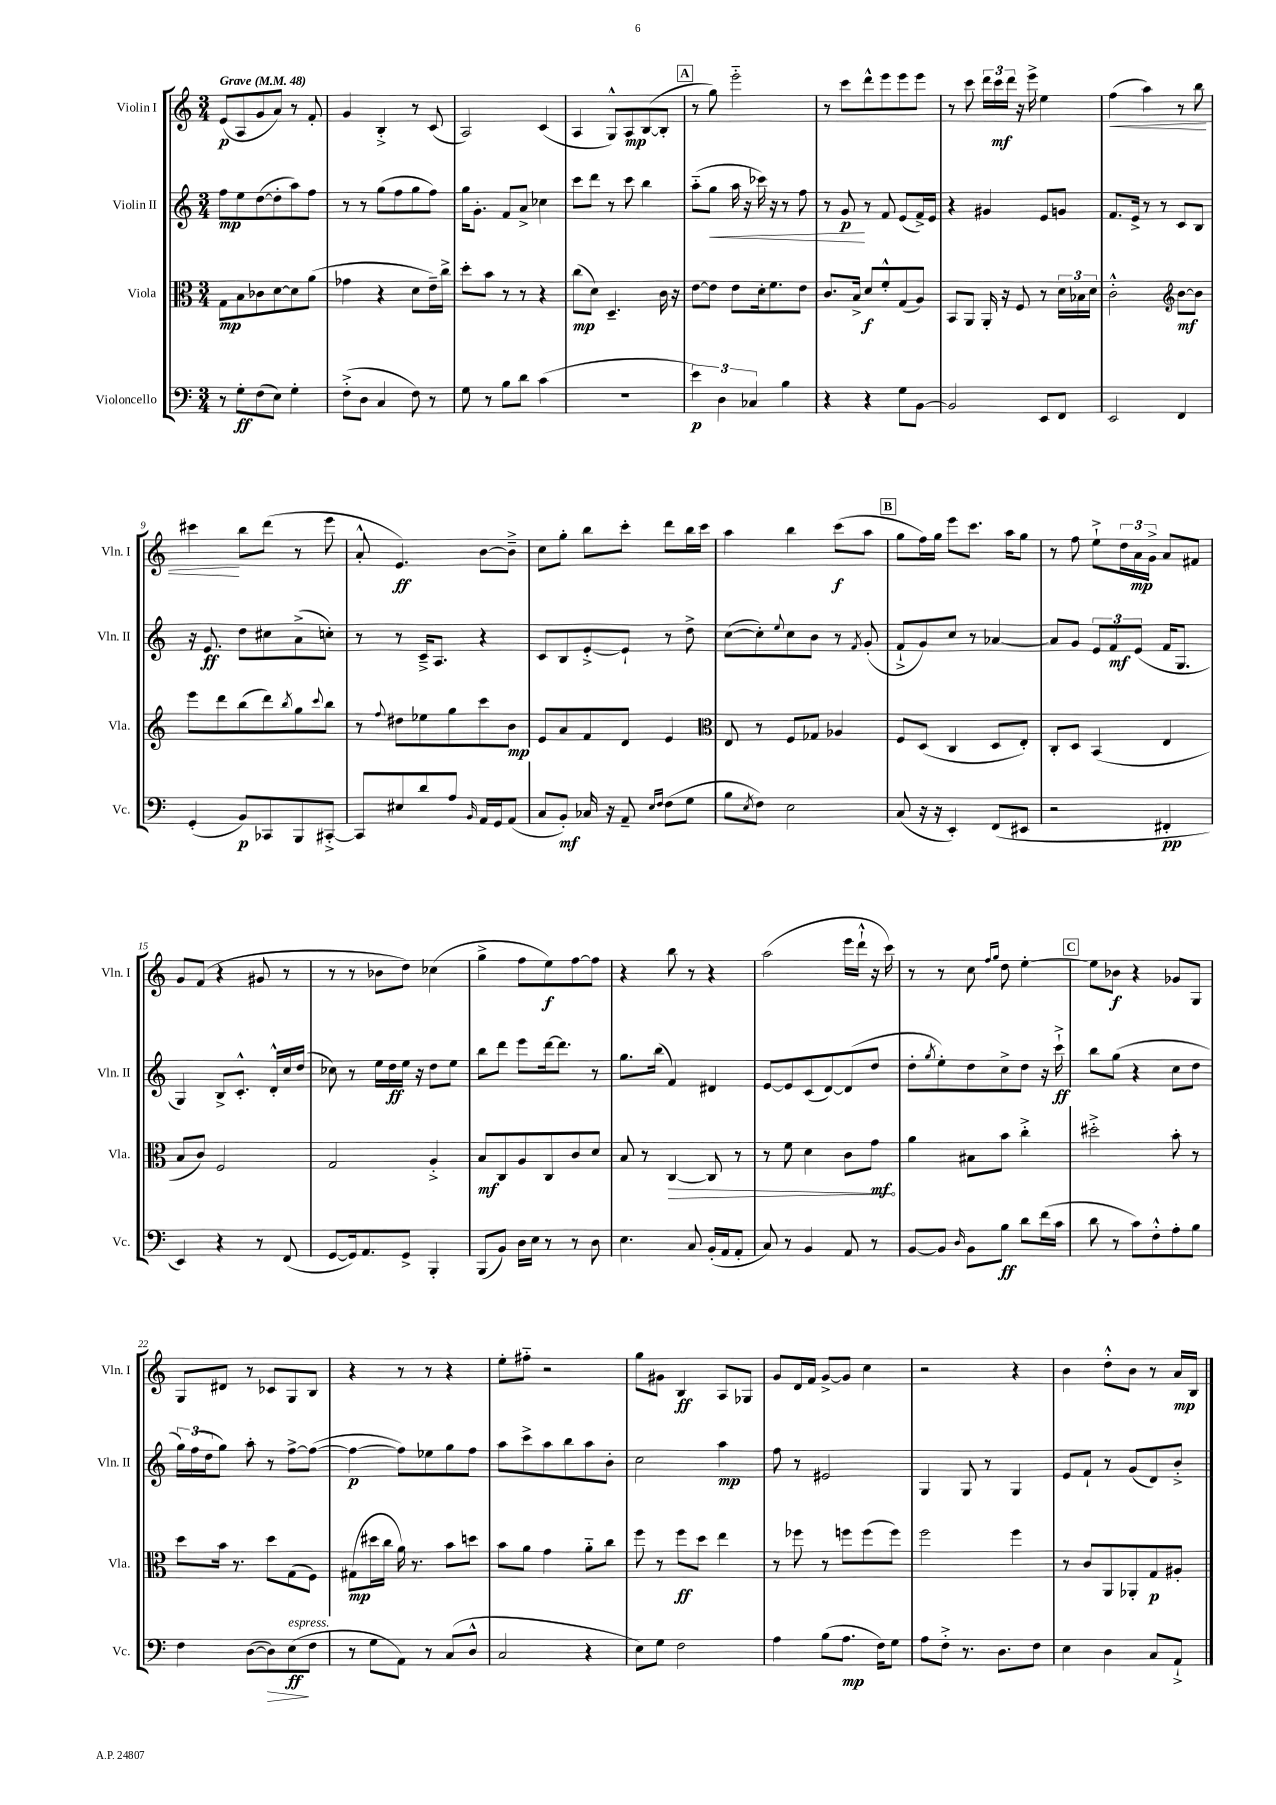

**kern	**dynam	**kern	**dynam	**kern	**dynam	**kern	**dynam
*part4	*part4	*part3	*part3	*part2	*part2	*part1	*part1
*staff4	*staff4	*staff3	*staff3	*staff2	*staff2	*staff1	*staff1
*I"Violoncello	*	*I"Viola	*	*I"Violin II	*	*I"Violin I	*
*I'Vc.	*	*I'Vla.	*	*I'Vln. II	*	*I'Vln. I	*
*clefF4	*	*clefC3	*	*clefG2	*	*clefG2	*
*k[]	*	*k[]	*	*k[]	*	*k[]	*
*M3/4	*	*M3/4	*	*M3/4	*	*M3/4	*
*MM48	*	*MM48	*	*MM48	*	*MM48	*
=1	=1	=1	=1	=1	=1	=1	=1
!	!	!	!	!	!	!LO:TX:a:B:t=Grave	!
8r	.	8G\L	mp	8ff\L	mp	(8e/L	p
8G'\L	ff	8B\	.	8ee\	.	8A/	.
(8F\	.	8c-X\	.	([8dd\	.	8g/	.
8E\J)	.	[8d\	.	8dd'\]	.	8a/J)	.
4G'\	.	8d\]	.	8aa\)	.	8r	.
.	.	(8a\J	.	8ff\J	.	8f'/	.
=2	=2	=2	=2	=2	=2	=2	=2
(8F'^\L	.	4g-X\	.	8r	.	4g/	.
8D\J	.	.	.	8r	.	.	.
4C/	.	4r	.	(8gg\L	.	4B'^/	.
.	.	.	.	8ff\	.	.	.
8F\)	.	8d\L	.	8gg\	.	8r	.
8r	.	16e~\L)	.	8ff\J)	.	(8c/	.
.	.	16cc^\JJ	.	.	.	.	.
=3	=3	=3	=3	=3	=3	=3	=3
8G\	.	8dd'\L	.	16gg\KL	.	2A/)	.
.	.	.	.	8.g'\J	.	.	.
8r	.	8b\J	.	.	.	.	.
8B\L	.	8r	.	8f/L	.	.	.
8d\J	.	8r	.	8a^/J	.	.	.
(4c\	.	4r	.	4cc-X\	.	(4c/	.
=4	=4	=4	=4	=4	=4	=4	=4
2.r	.	(8cc\L	mp	8ccc\L	.	4A/	.
.	.	8d\J)	.	8ddd\J	.	.	.
.	.	4.D~/	.	8r	.	8G^^/L)	.
.	.	.	.	8ccc\	.	8A/	mp
.	.	.	.	4bb\	.	([8B/	.
.	.	16c\	.	.	.	8B'/J]	.
.	.	16r	.	.	.	.	.
!!LO:REH:place=s1:t=A
=5	=5	=5	=5	=5	=5	=5	=5
6e\)	p	[8e\L	.	(8aa\L	.	8r	.
!	!	!	!	!	!LO:HP:b	!	!
.	.	8e\J]	.	8gg\J	<	8gg\)	.
6D\	.	.	.	.	.	.	.
.	.	8e\L	.	16aa\	.	2eee\	.
.	.	.	.	16r	.	.	.
6C-X/	.	.	.	.	.	.	.
.	.	16d'\k	.	16ccc-X\)	.	.	.
.	.	8.f\	.	16r	.	.	.
4B\	.	.	.	8r	.	.	.
.	.	8e\J	.	8ff\	.	.	.
=6	=6	=6	=6	=6	=6	=6	=6
4r	.	8.c/L	.	8r	.	8r	.
.	.	.	.	8g/	p	8ccc\L	.
.	.	16B^/Jk	.	.	.	.	.
4r	.	8d/L	f	8r	[	8ddd^^\	.
.	.	8f'^^/	.	8f/	.	8eee\	.
8G\L	.	(8G/	.	(8e/L	.	8eee\	.
[8BB\J	.	8A/J)	.	16f^/L)	.	8eee\J	.
.	.	.	.	16e/JJ	.	.	.
=7	=7	=7	=7	=7	=7	=7	=7
2BB/]	.	8BB/L	.	4r	.	8r	.
.	.	8AA/J	.	.	.	8ccc\	.
.	.	16AA'/	.	4g#X/	.	24ddd\LL	.
.	.	.	.	.	.	24ccc\	mf
.	.	16r	.	.	.	.	.
.	.	.	.	.	.	24ddd\JJ	.
.	.	8F/	.	.	.	16r	.
.	.	.	.	.	.	16eee^\	.
8EE/L	.	8r	.	8e/L	.	4ee\	.
8FF/J	.	24d\LL	.	8gn/J	.	.	.
.	.	24B-X\	.	.	.	.	.
.	.	24d\JJ	.	.	.	.	.
=8	=8	=8	=8	=8	=8	=8	=8
!	!	!	!	!	!	!	!LO:HP:b
2EE/	.	2c'^^\	.	8.f/L	.	(4ff\	<
.	.	.	.	16e^/Jk	.	.	.
.	.	.	.	8r	.	4aa\)	.
.	.	.	.	8r	.	.	.
*	*	*clefG2	*	*	*	*	*
4FF/	.	[8b\L	mf	8c/L	.	8r	.
.	.	8b\J]	.	8B/J	.	8bb\	.
!!LO:LB:g=z
=9	=9	=9	=9	=9	=9	=9	=9
(4GG'/	.	8eee\L	.	16r	.	4ccc#X\	.
.	.	.	.	8.e/	ff	.	.
.	.	8ddd\	.	.	.	.	.
8BB/L)	p	(8bb\	.	8dd\L	.	8bb\L	[
8CC-X/	.	8ddd\)	.	8cc#X\	.	(8ddd\J	.
.	.	8qbb/	.	.	.	.	.
8BBB/	.	8gg\	.	(8a^\	.	8r	.
.	.	8qqccc/	.	.	.	.	.
[8CC#X'^/J	.	8bb\J	.	8ccn'\J)	.	8eee\	.
=10	=10	=10	=10	=10	=10	=10	=10
8CC#/L]	.	8r	.	8r	.	8a'^^/	.
.	.	8qqff/	.	.	.	.	.
8E#X/	.	8dd#X\L	.	8r	.	4.e/)	ff
8d/	.	8ee-X\	.	16c~^/KL	.	.	.
.	.	.	.	8.A/J	.	.	.
8A/J	.	8gg\	.	.	.	.	.
16qqBB/	.	.	.	.	.	.	.
16AA/LL	.	8ccc\	.	4r	.	[8b\L	.
16GG/J	.	.	.	.	.	.	.
(8AA/J	.	8b\J	mp	.	.	8b~^\J]	.
=11	=11	=11	=11	=11	=11	=11	=11
8C/L	.	8e/L	.	8c/L	.	8cc\L	.
8BB'/J)	mf	8a/	.	8B/	.	8gg'\J	.
16C-X/	.	8f/	.	[8e'^/	.	8bb\L	.
16r	.	.	.	.	.	.	.
8AA~/	.	8d/J	.	8e`/J]	.	8ccc'\J	.
16qqE/LL	.	.	.	.	.	.	.
16qqF/JJ	.	.	.	.	.	.	.
(8F\L	.	4e/	.	8r	.	8ddd\L	.
8G\J	.	.	.	8dd^\	.	16bb\L	.
.	.	.	.	.	.	16ccc\JJ	.
=12	=12	=12	=12	=12	=12	=12	=12
*	*	*clefC3	*	*	*	*	*
8B\L	.	8E/	.	([8cc\L	.	4aa\	.
8qE/	.	.	.	.	.	.	.
8F\J)	.	8r	.	8cc'\])	.	.	.
.	.	.	.	8qqee/	.	.	.
2E\	.	8F/L	.	8cc\	.	4bb\	.
.	.	8G-X/J	.	8b\J	.	.	.
.	.	4A-X/	.	8r	.	(8ccc\L	f
.	.	.	.	8qf/	.	.	.
.	.	.	.	(8g'/	.	8aa\J	.
!!LO:REH:place=s1:t=B
=13	=13	=13	=13	=13	=13	=13	=13
(8C/	.	8F/L	.	8f`^/L	.	8gg\L	.
16r	.	(8D/J	.	8g/)	.	16ff\L)	.
16r	.	.	.	.	.	16gg\JJ	.
4EE'/)	.	4C/	.	8cc/J	.	8eee\L	.
.	.	.	.	8r	.	8.ccc\J	.
(8FF/L	.	8D/L	.	[4a-X/	.	.	.
.	.	.	.	.	.	16aa\KL	.
8EE#X/J	.	8E'/J)	.	.	.	8gg\J	.
=14	=14	=14	=14	=14	=14	=14	=14
2r	.	8C'/L	.	8a-/L]	.	8r	.
.	.	8D/J	.	8g/J	.	8ff\	.
.	.	(4BB/	.	12e/L	.	8ee`^\L	.
.	.	.	.	12f/	mf	.	.
.	.	.	.	.	.	24dd\L	.
.	.	.	.	(12e/J	.	24a\	mp
.	.	.	.	.	.	24g^\JJ	.
4FF#X'/	pp	4E/	.	16f/KL	.	8a/L	.
.	.	.	.	8.G/J	.	.	.
.	.	.	.	.	.	8f#X/J	.
!!LO:LB:g=z
=15	=15	=15	=15	=15	=15	=15	=15
4EE/)	.	8B/L	.	4G/)	.	8g/L	.
.	.	8c/J)	.	.	.	(8f/J	.
4r	.	2F/	.	8B^/L	.	4r	.
.	.	.	.	8.c'^^/J	.	.	.
8r	.	.	.	.	.	8g#X/	.
.	.	.	.	16d'^^/LL	.	.	.
(8FF/	.	.	.	16cc/	.	8r	.
.	.	.	.	(16dd/JJ	.	.	.
=16	=16	=16	=16	=16	=16	=16	=16
[8GG/L	.	2G/	.	8cc-X\)	.	8r	.
16GG/k])	.	.	.	8r	.	8r	.
8.AA/	.	.	.	.	.	.	.
.	.	.	.	16ee\LL	.	8b-X\L	.
.	.	.	.	16dd\	ff	.	.
8GG^/J	.	.	.	16ee\JJ	.	8dd\J)	.
.	.	.	.	16r	.	.	.
4BBB'/	.	4A'^/	.	8dd\L	.	(4cc-X\	.
.	.	.	.	8ee\J	.	.	.
=17	=17	=17	=17	=17	=17	=17	=17
(8BBB/L	.	8B/L	mf	8bb\L	.	4gg^\	.
8BB/J)	.	8C/	.	8ddd\J	.	.	.
16D\LL	.	8A/	.	8eee\L	.	8ff\L	.
16E\JJ	.	.	.	.	.	.	.
8r	.	8C/	.	[16ddd\k	.	8ee\)	f
.	.	.	.	8.ddd\J]	.	.	.
8r	.	8c/	.	.	.	[8ff\	.
8D\	.	8d/J	.	8r	.	8ff\J]	.
=18	=18	=18	=18	=18	=18	=18	=18
4.E\	.	8B/	.	8.gg\L	.	4r	.
.	.	8r	.	.	.	.	.
.	.	.	.	(16bb\Jk	.	.	.
!	!	!	!LO:HP:b	!	!	!	!
.	.	[4C/	>	4f/)	.	8bb\	.
8C/	.	.	.	.	.	8r	.
(16BB'/LL	.	8C/]	.	4d#X/	.	4r	.
16AA/J	.	.	.	.	.	.	.
8AA'/J	.	8r	.	.	.	.	.
=19	=19	=19	=19	=19	=19	=19	=19
8C/)	.	8r	.	[8e/L	.	(2aa\	.
8r	.	8f\	.	8e/]	.	.	.
4BB/	.	4d\	.	(8c/	.	.	.
.	.	.	.	[8d/)	.	.	.
8AA/	.	8c\L	.	(8d/]	.	16eee\LL	.
.	.	.	.	.	.	16ddd`^^\JJ	.
8r	.	8g\J	mf	8dd/J	.	16r	.
.	.	.	.	.	.	16ccc\)	.
.	.	.	]	.	.	.	.
=20	=20	=20	=20	=20	=20	=20	=20
[8BB/L	.	4a\	.	8dd'\L	.	8r	.
.	.	.	.	8qgg/	.	.	.
8BB/J]	.	.	.	8ee'\)	.	8r	.
16qqD/	.	.	.	.	.	.	.
8BB\L	.	8B#X\L	.	8dd\	.	8cc\	.
.	.	.	.	.	.	16qqff/LL	.
.	.	.	.	.	.	16qqgg/JJ	.
8B\J	ff	8b\J	.	8cc^\	.	8dd\	.
8d\L	.	4cc'^\	.	8dd\J	.	[4ee'\	.
(16f\L	.	.	.	16r	.	.	.
16c\JJ	.	.	.	16ccc`^\	ff	.	.
!!LO:REH:place=s1:t=C
=21	=21	=21	=21	=21	=21	=21	=21
8d\	.	2dd#X'^\	.	8bb\L	.	8ee\L]	.
8r	.	.	.	(8gg\J	.	8b-X\J	f
8c\L)	.	.	.	4r	.	4r	.
8F'^^\	.	.	.	.	.	.	.
8A'\	.	8b'\	.	8cc\L	.	8g-X/L	.
8B\J	.	8r	.	8dd\J	.	8G/J	.
!!LO:LB:g=z
=22	=22	=22	=22	=22	=22	=22	=22
4F\	.	8dd\L	.	24gg\LL)	.	8G/L	.
.	.	.	.	(24ff\	.	.	.
.	.	.	.	24dd\J	.	.	.
.	.	16b\Jk	.	8gg\J)	.	8d#X/J	.
.	.	8.r	.	.	.	.	.
([8D\L	.	.	.	8aa'\	.	8r	.
!	!LO:HP:b	!	!	!	!	!	!
8D\])	>	8dd\L	.	8r	.	8c-X/L	.
!LO:TX:a:i:t=espress.	!	!	!	!	!	!	!
(8E\	ff	(8G\	.	[8ff^\L	.	8G/	.
8F\J	]	8F\J)	.	(8ff\J_	.	8B/J	.
=23	=23	=23	=23	=23	=23	=23	=23
8r	.	(8G#X\L	mp	4ff\_	p	4r	.
8G\L	.	16dd#X\L	.	.	.	.	.
.	.	16cc\JJ	.	.	.	.	.
8AA\J)	.	16a\)	.	8ff\L])	.	8r	.
.	.	8.r	.	.	.	.	.
8r	.	.	.	8ee-X\	.	8r	.
(8C/L	.	8b\L	.	8gg\	.	4r	.
8D^^/J	.	8ddn\J	.	8ff\J	.	.	.
=24	=24	=24	=24	=24	=24	=24	=24
2C/	.	8b\L	.	8aa\L	.	8ee'\L	.
.	.	8a\J	.	8ccc^\	.	8ff#X\J	.
.	.	4g\	.	8aa\	.	2r	.
.	.	.	.	8bb\	.	.	.
4r	.	8a\L	.	8aa\	.	.	.
.	.	8cc\J	.	8b'\J	.	.	.
=25	=25	=25	=25	=25	=25	=25	=25
8E\L)	.	8ff\	.	2cc\	.	8gg\L	.
8G\J	.	8r	.	.	.	8g#X\J	.
2F\	.	8ff\L	ff	.	.	4B/	ff
.	.	8dd\J	.	.	.	.	.
.	.	4ee\	.	4aa\	mp	8A/L	.
.	.	.	.	.	.	8G-X/J	.
=26	=26	=26	=26	=26	=26	=26	=26
4A\	.	8r	.	8ff\	.	8g/L	.
.	.	8ff-X\	.	8r	.	16d/L	.
.	.	.	.	.	.	16f/JJ	.
(8B\L	.	8r	.	2e#X/	.	[8g^/L	.
8.A\J	mp	8ffn\L	.	.	.	8g/J]	.
.	.	(8ff\	.	.	.	4cc\	.
16F\KL)	.	.	.	.	.	.	.
8G\J	.	8ff\J)	.	.	.	.	.
=27	=27	=27	=27	=27	=27	=27	=27
8A\L	.	2ff\	.	4G/	.	2r	.
8F'^\J	.	.	.	.	.	.	.
8.r	.	.	.	8G/	.	.	.
.	.	.	.	8r	.	.	.
8.D\L	.	.	.	.	.	.	.
.	.	4ff\	.	4G/	.	4r	.
8F\J	.	.	.	.	.	.	.
=28	=28	=28	=28	=28	=28	=28	=28
4E\	.	8r	.	8e/L	.	4b\	.
.	.	8c/L	.	8f`/J	.	.	.
4D\	.	8AA/	.	8r	.	8dd'^^\L	.
.	.	8AA-X'/	.	(8g/L	.	8b\J	.
8C/L	.	8G/	p	8d/)	.	8r	.
8AA`^/J	.	8A#X'/J	.	8b'^/J	.	16a/LL	mp
.	.	.	.	.	.	16B/JJ	.
==	==	==	==	==	==	==	==
*-	*-	*-	*-	*-	*-	*-	*-
